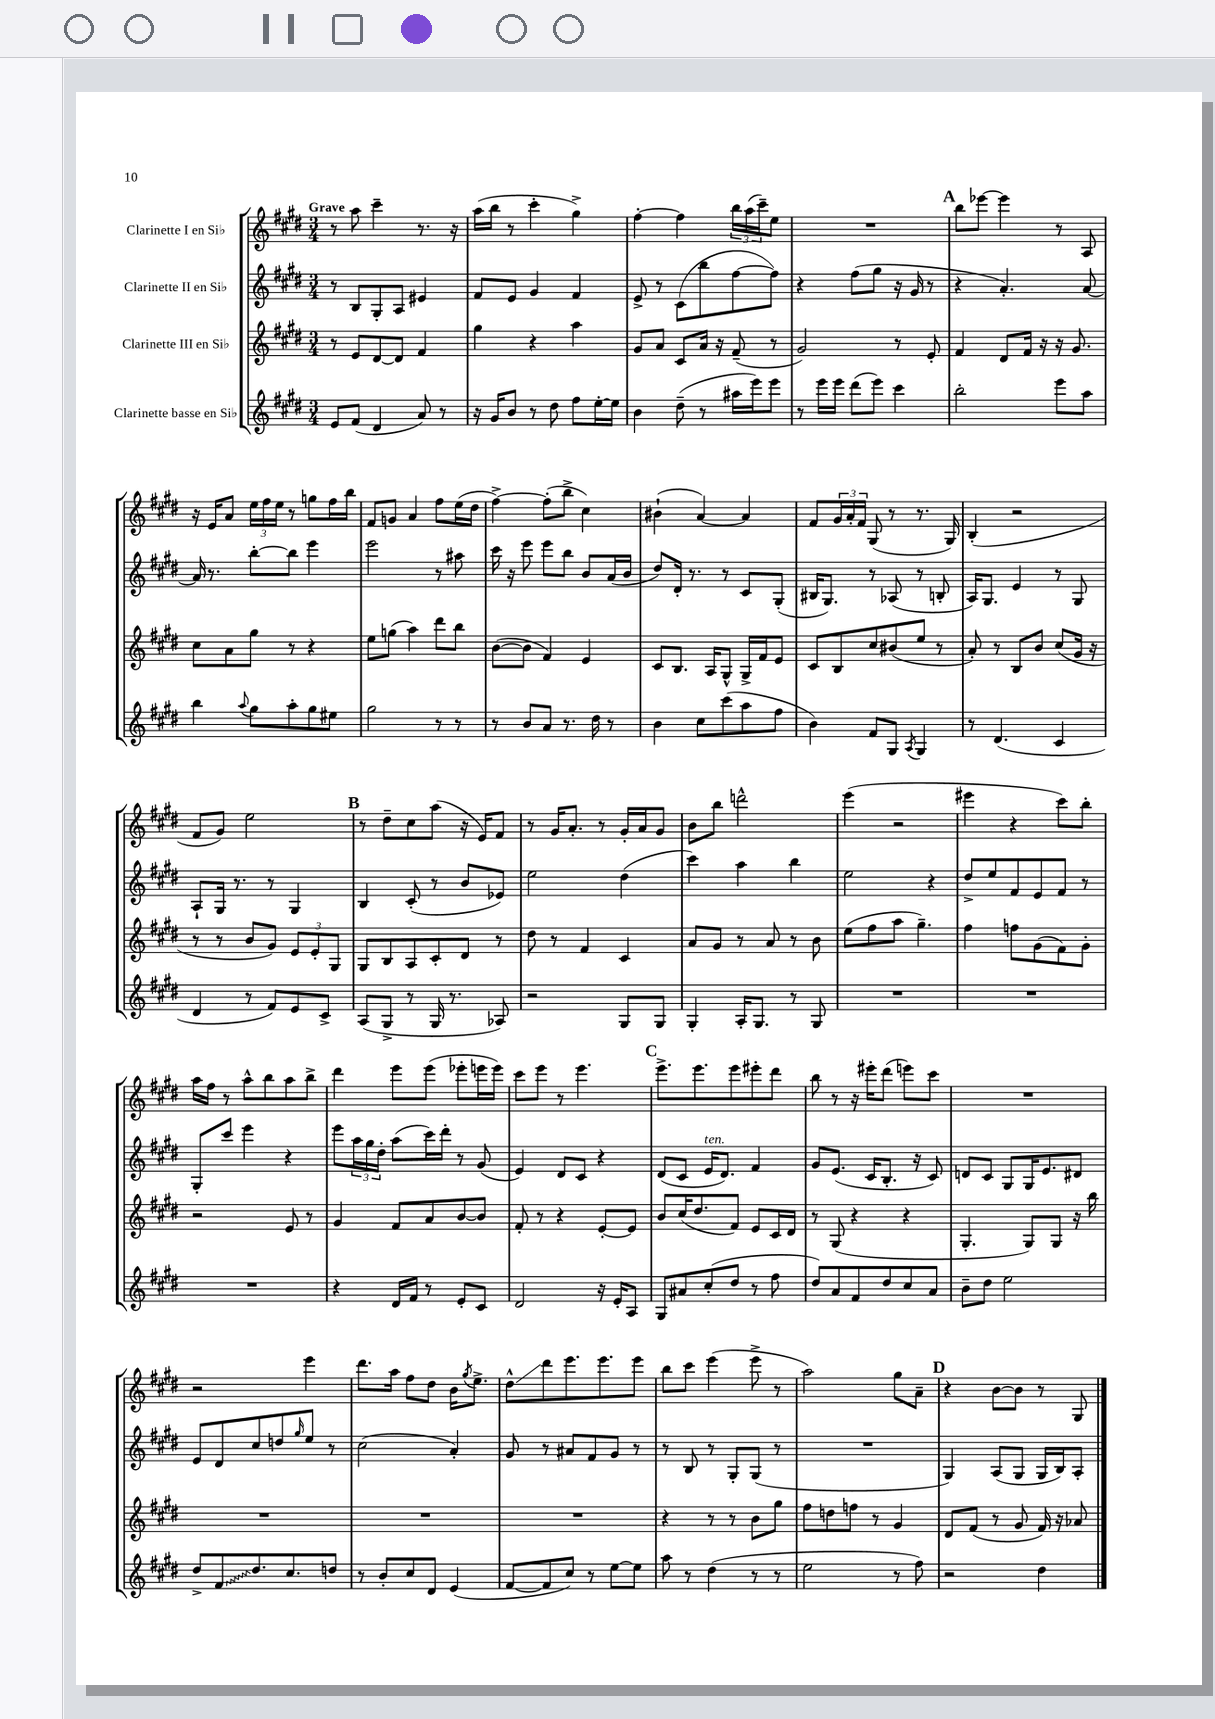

**kern	**kern	**kern	**kern
*staff4	*staff3	*staff2	*staff1
*clefG2	*clefG2	*clefG2	*clefG2
*k[f#c#g#d#]	*k[f#c#g#d#]	*k[f#c#g#d#]	*k[f#c#g#d#]
*M3/4	*M3/4	*M3/4	*M3/4
8e	8r	8r	8r
(8f#	8e	8B	8aa
4d#	[8d#	8G#'	4ccc#~
.	8d#]	8A	.
8a)	4f#	4e#	8.r
8r	.	.	.
.	.	.	16r
=	=	=	=
16r	4gg#	8f#	(16aa
16g#	.	.	16bb
8b	.	8e	8r
8r	4r	4g#	4ccc#'
8dd#	.	.	.
8ff#	4aa	4f#	4gg#^)
[16ee'	.	.	.
16ee]	.	.	.
=	=	=	=
4b	8g#	8e^	[4ff#'
.	8a	8r	.
(8dd#~	8c#	(8c#	4ff#]
8r	16a	8bb	.
.	16r	.	.
16aa#	(8f#~	[8ff#	24bb
.	.	.	(24aa
16eee)	.	.	.
.	.	.	24ccc#~)
8eee	8r	8ff#])	8ee
=	=	=	=
8r	2g#)	4r	2.r
16eee	.	.	.
16eee	.	.	.
(8ddd#	.	(8ff#	.
8eee)	.	8gg#	.
4ccc#	8r	16r	.
.	.	16g#	.
.	8e'	8r	.
=	=	=	=
2bb'	4f#	4r	8bb
.	.	.	[8eee-
.	8d#	4.a')	4eee-]
.	16f#	.	.
.	16r	.	.
8eee	16r	.	8r
.	8.g#	.	.
8aa	.	[8a	8A
=	=	=	=
4bb	8cc#	16a]	16r
.	.	8.r	16e
.	8a	.	8a
8qqaa	.	.	.
8gg#	8gg#	[8bb'	24ee
.	.	.	24ff#
.	.	.	24ee
8aa'	8r	8bb]	8r
8gg#	4r	4eee	8gg
8ee#	.	.	16ff#
.	.	.	16bb
=	=	=	=
2gg#	8ee	2eee	8f#
.	(8gg	.	8g
.	4aa)	.	4a
8r	8ddd#	8r	8ff#
8r	8bb	8aa#	(16ee
.	.	.	16dd#
=	=	=	=
8r	([8b	16ccc#	[4ff#^)
.	.	16r	.
8b	8b]	8eee	.
8a	4f#)	8eee	(8ff#']
8.r	.	8bb	8bb^
.	4e	8b	4cc#)
16dd#	.	.	.
8r	.	(16a	.
.	.	16b	.
=	=	=	=
4b	8c#	8dd#)	(4b#`
.	8.B	16d#'	.
.	.	8.r	.
8cc#	.	.	[4a)
.	16A	.	.
(8ccc#	8G#^^	8r	.
8aa	16G#^	8c#	4a]
.	16f#	.	.
8ff#	8e	(8G#'	.
=	=	=	=
4b)	8c#	16B#	8f#
.	.	8.G#)	.
.	8B	.	24g#
.	.	.	24a'
.	.	.	24f#
8f#	8cc#	8r	(8G#
8G#	(8b#	(8A-	8r
8qA	.	.	.
4G#	8ee	8r	8.r
.	8r	8B'	.
.	.	.	16G#)
=	=	=	=
8r	8a')	16A)	(4B'
.	.	8.G#	.
(4.d#	8r	.	.
.	8B	4e	2r
.	8b	.	.
4c#	(8cc#	8r	.
.	16g#	8G#	.
.	16r	.	.
=	=	=	=
4d#	8r	8A`	8f#
.	8r	16G#	8g#)
.	.	8.r	.
8r	8b	.	2ee
8f#)	8g#)	8r	.
8e	12e	4G#	.
.	12e'	.	.
8c#^	.	.	.
.	12G#	.	.
=	=	=	=
(8A	8G#	4B	8r
8G#^	8B	.	8dd#~
8r	8A	(8c#'	8cc#
16G#	8c#'	8r	(8aa
8.r	.	.	.
.	8d#	8b	16r
.	.	.	16e)
8A-)	8r	8e-)	8f#
=	=	=	=
2r	8dd#	2ee	8r
.	8r	.	16g#
.	.	.	8.a'
.	4f#	.	.
.	.	.	8r
8G#	4c#	(4dd#	16g#'
.	.	.	16a
8G#	.	.	8g#
=	=	=	=
4G#'	8a	4ccc#)	8b
.	8g#	.	8bb
16A'	8r	4aa	2ddd^^
8.G#	.	.	.
.	8a	.	.
8r	8r	4bb	.
8G#	8b	.	.
=	=	=	=
2.r	(8ee	2ee	(4eee
.	8ff#	.	.
.	8aa	.	2r
.	4.gg#~)	.	.
.	.	4r	.
=	=	=	=
2.r	4ff#	8dd#^	4eee#
.	.	8ee	.
.	8ff	8f#	4r
.	(8g#	8e	.
.	8f#)	8f#	8ccc#)
.	8g#'	8r	8bb'
=	=	=	=
2.r	2r	8G#'	16aa
.	.	.	16ff#
.	.	8ccc#	8r
.	.	4eee	8aa^^
.	.	.	8bb
.	8e	4r	8aa
.	8r	.	8bb^
=	=	=	=
4r	4g#	8eee	4ddd#
.	.	24aa	.
.	.	24gg#	.
.	.	24dd#'	.
16d#	8f#	(8aa	8eee
16f#	.	.	.
8r	8a	16ccc#)	(8eee
.	.	16ddd#'	.
8e'	[8b	8r	8eee-'
8c#	8b]	(8g#	16eee
.	.	.	16eee)
=	=	=	=
2d#	8f#'	4e)	8ccc#
.	8r	.	8eee
.	4r	8d#	8r
.	.	8c#	4.eee
16r	[8e'	4r	.
16e'	.	.	.
8A	8e]	.	.
=	=	=	=
8G#	8b	(8d#	8.eee^
8a#	(16cc#	8c#	.
.	8.dd#	.	8.eee
(8cc#'	.	16e	.
.	.	8.d#)	.
8dd#	8f#)	.	8eee
8r	8e	4f#	8eee#'
8ff#	16c#	.	8ddd#
.	16d#	.	.
=	=	=	=
8dd#)	8r	8g#	8bb
8a	(8G#	(8.e	8r
8f#	4r	.	16r
.	.	16c#	16eee#'
8dd#	.	8.B'	(8ddd#
8cc#	4r	.	8eee)
.	.	16r	.
8a	.	8c#)	8ccc#
=	=	=	=
8b~	4.G#'	8d	2.r
8dd#	.	8c#	.
2ee	.	8G#	.
.	8G#)	16G#	.
.	.	8.e	.
.	8G#	.	.
.	16r	8d#	.
.	16bb	.	.
=	=	=	=
8dd#^	2.r	8e	2r
8f#	.	8d#	.
8.dd#	.	8cc#	.
.	.	8dd	.
8.cc#	.	.	.
.	.	16qqgg#	.
.	.	8ee	4eee
8dd	.	8r	.
=	=	=	=
8r	2.r	(2cc#	8.ddd#
8b'	.	.	.
.	.	.	16aa
8cc#	.	.	8ff#
8d#	.	.	8dd#
(4e	.	4a')	16b
.	.	.	8qgg#
.	.	.	8.ee^
=	=	=	=
[8f#	2.r	8g#	8dd#^^
8f#]	.	8r	8ddd#
8cc#)	.	8a#	8.eee
8r	.	8f#	.
.	.	.	8.eee
[8ee	.	8g#	.
8ee]	.	8r	8eee
=	=	=	=
8aa	4r	8r	8bb
8r	.	8B	8ccc#
(4dd#	8r	8r	(4eee
.	8r	8G#'	.
8r	8b	(8G#	8eee^
8r	8gg#	8r	8r
=	=	=	=
2ee	8ff#	2.r	2aa)
.	8dd	.	.
.	8ff	.	.
.	8r	.	.
8r	4g#	.	8gg#
8ff#)	.	.	8a~
=	=	=	=
2r	8d#	4G#)	4r
.	(8f#	.	.
.	8r	(8A	[8b
.	8g#	8G#	8b]
4dd#	16f#)	16G#	8r
.	16r	16B)	.
.	8a-	8A'	8G#
==	==	==	==
*-	*-	*-	*-
